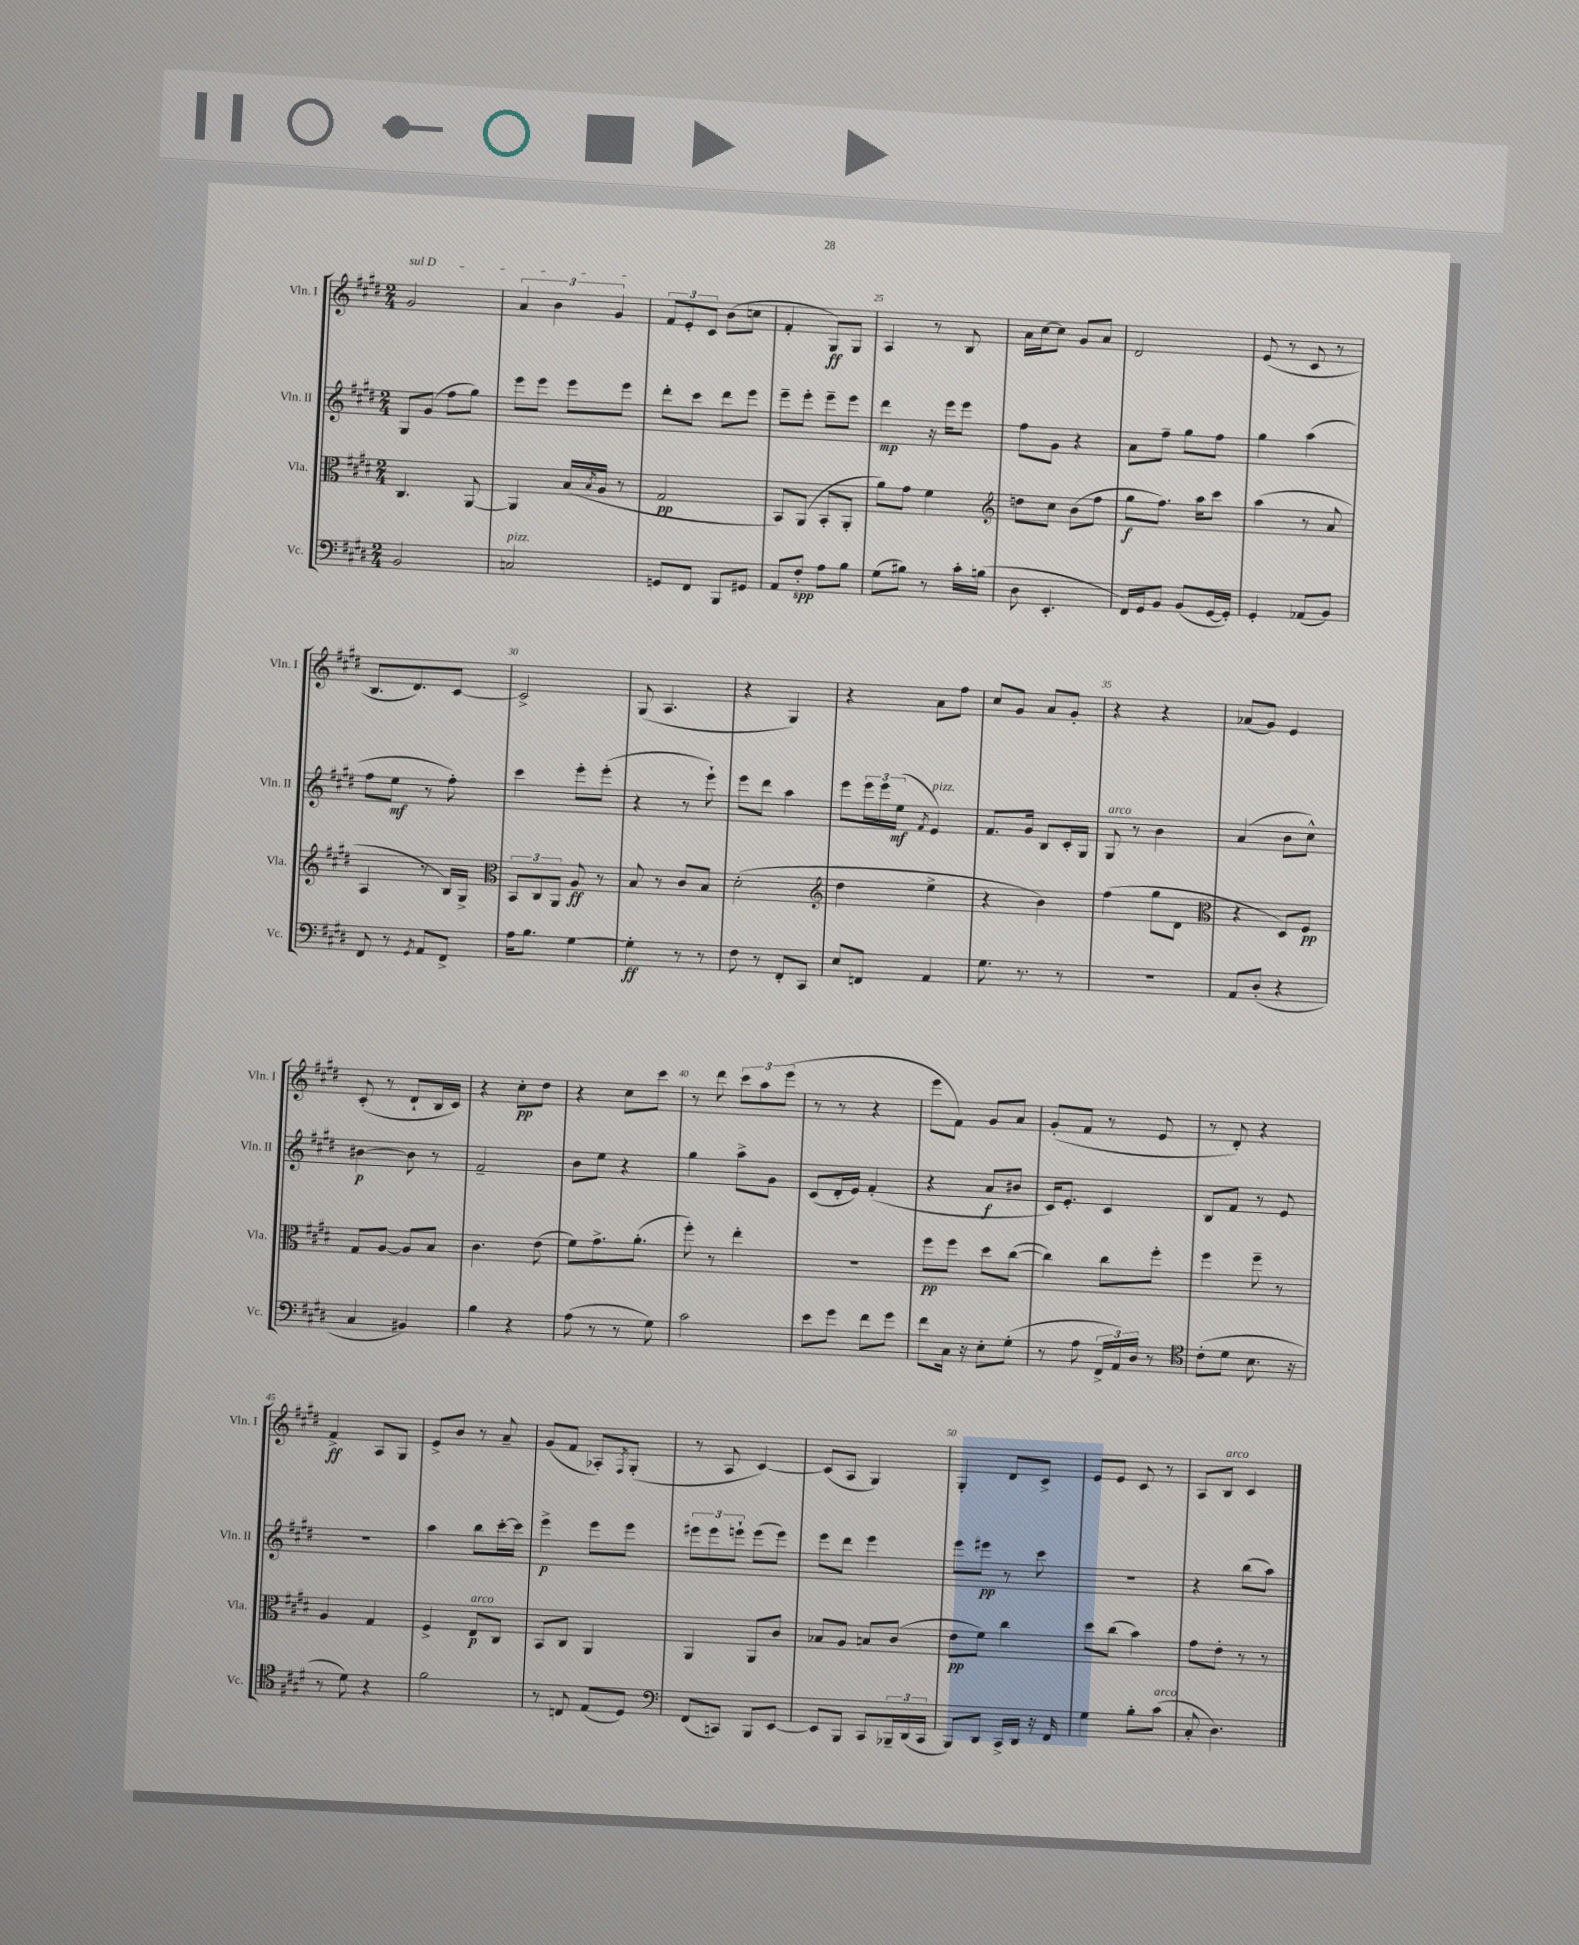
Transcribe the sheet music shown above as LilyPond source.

<<
\new StaffGroup <<
\new Staff = "s0" \with { instrumentName = "Vln. I" shortInstrumentName = "Vln. I" } {
    \clef treble \key e \major \numericTimeSignature \time 2/4
    \once \override TextSpanner.bound-details.left.text = \markup { \italic "sul D" } gis'2\startTextSpan |
    \tuplet 3/2 { a'4 b'4 gis'4\stopTextSpan } |
    \tuplet 3/2 { fis'8 e'8-. cis'8 } b'8( c''8 |
    fis'4-. gis8\ff) gis8 |
    a4 r8 b8 |
    a'16 cis''16~ cis''8 gis'8 a'8 |
    dis'2 |
    e'8( r8 cis'8 r8 |
    b8. dis'8.) cis'8~ |
    cis'2-> |
    gis8( a4. |
    r4 gis4) |
    r4 a'8 fis''8 |
    cis''8 gis'8 a'8 gis'8-. |
    r4 r4 |
    aes'8( gis'8) e'4 |
    cis'8-.( r8 dis'8-! b16 cis'16) |
    r4 cis''8-.\pp dis''8 |
    r4 cis''8 cis'''8 |
    r8 dis'''8 \tuplet 3/2 { cis'''8 a''8 e'''8( } |
    r8 r8 r4 |
    e'''8 fis'8) gis'8 a'8 |
    gis'8-.( fis'8 r8 e'8 |
    r8 dis'8-.) r4 |
    fis'4->\ff a8 gis8 |
    e'8-> b'8 r8 a'8-- |
    gis'8( fis'8 aes8-.) \acciaccatura { fis8 } gis8-.( |
    r8 a8 cis'4~) |
    cis'8( a8 gis4) |
    gis4-. dis'8 cis'8-> |
    e'8 e'8 cis'8 r8 |
    a8 b8^\markup { \italic "arco" } cis'4 \bar "|." |
}
\new Staff = "s1" \with { instrumentName = "Vln. II" shortInstrumentName = "Vln. II" } {
    \clef treble \key e \major \numericTimeSignature \time 2/4
    gis8 gis'8( fis''8 gis''8) |
    e'''8 e'''8 e'''8 e'''8 |
    dis'''8-. cis'''8 dis'''8 e'''8 |
    e'''8-- e'''8-. e'''8-- e'''8 |
    dis'''4\mp r16 e'''16 e'''8 |
    fis''8 gis'8 r4 |
    a'8 fis''8-- gis''8 fis''8 |
    gis''4 a''4( |
    fis''8 e''8\mf r8 fis''8-.) |
    cis'''4 e'''8-. e'''8-.( |
    r4 r8 e'''8-!) |
    e'''8 dis'''8 a''4 |
    e'''8 \tuplet 3/2 { e'''16 e'''16 e''16\mf( } \acciaccatura { fis'8 } e'4^\markup { \italic "pizz." }) |
    fis'8. gis'16 b8 cis'16-. gis16 |
    gis8^\markup { \italic "arco" } r8 b'4 |
    a'4( b'8 cis''8-^) |
    bis'4~\p bis'8 r8 |
    fis'2-- |
    b'8 e''8 r4 |
    gis''4 a''8-> gis'8 |
    cis'8( dis'16-. e'16) fis'4-.( |
    r4 a'8\f bis'8 |
    cis'16) e'8.-. cis'4 |
    b8 fis'8 r8 e'8 |
    R2 |
    a''4 b''8 cis'''16~-. cis'''16 |
    e'''4->\p e'''8 e'''8 |
    \tuplet 3/2 { eis'''8 eis'''8 e'''8-! } e'''8( e'''8) |
    e'''8 dis'''8 e'''4 |
    e'''8 eis'''8\pp r8 cis'''8 |
    R2 |
    r4 b''8( a''8) \bar "|." |
}
\new Staff = "s2" \with { instrumentName = "Vla." shortInstrumentName = "Vla." } {
    \clef alto \key e \major \numericTimeSignature \time 2/4
    cis4. a,8~ |
    a,4 b16( \acciaccatura { b8 } a16 r8 |
    gis2\pp |
    b,8) a,8( b,8-. a,8-. |
    a'8) gis'8 fis'4 |
    \clef treble d''8 cis''8 b'8( fis''8 |
    gis''8\f fis''8.) a''16 cis'''8 |
    a''4( r8 a'8 |
    a4 r8 b16) gis16-> |
    \clef alto \tuplet 3/2 { b,8 cis8 a,8 } a8\ff r8 |
    b8 r8 cis'8 b8 |
    dis'2-.( |
    \clef treble dis''4 e''4-> |
    r4 b'4) |
    fis''4( gis''8 dis'8 |
    \clef alto r4 dis8) fis8\pp |
    gis8 a8~ a8 b8 |
    cis'4. e'8( |
    fis'8) gis'8.-> a'8.-.( |
    fis''8-.) r8 e''4-. |
    r2 |
    fis''8\pp fis''8 dis''8 cis''8~( |
    cis''4) cis''8 fis''8-. |
    fis''4 fis''8-- r8 |
    a4 gis4 |
    fis4-> e8\p^\markup { \italic "arco" } cis8 |
    b,8 cis8 a,4 |
    a,4 a,8 cis'8 |
    bes8 a8 b8 cis'8( |
    e'8\pp fis'8) cis''4 |
    dis''8 cis''8( b'4) |
    gis'8 e'8-. r8 r8 \bar "|." |
}
\new Staff = "s3" \with { instrumentName = "Vc." shortInstrumentName = "Vc." } {
    \clef bass \key e \major \numericTimeSignature \time 2/4
    b,2 |
    c2^\markup { \italic "pizz." } |
    g,8 fis,8 b,,8 gis,8 |
    a,8 fis8-.\spp a8 b8 |
    gis8( bis8) r8 cis'16-. b16( |
    dis8 e,4.-. |
    fis,16) gis,16 b,8 b,8( gis,16~ gis,16-.) |
    gis,4-. aes,8( b,8) |
    fis,8 r8 \acciaccatura { gis,8 } a,8 fis,8-> |
    a16 b8. gis4~ |
    gis4-.\ff r8 r8 |
    fis8 r8 fis,8-. cis,8 |
    e8 f,8 a,4 |
    gis8. r8. r8 |
    r2 |
    a,8 dis8-.( r4 |
    cis4 bis,4) |
    b4 r4 |
    a8( r8 r8 gis8) |
    cis'2 |
    e'8 gis'8 fis'8 gis'8 |
    fis'8 cis16 r16 e8-. gis8-.( |
    r8 a8 \tuplet 3/2 { fis,16-> a,16) dis16 } r8 |
    \clef tenor cis'8-.( dis'8 b8. r16 |
    r8 dis'8) r4 |
    fis'2 |
    r8 c8 e8( dis8) |
    \clef bass fis,8( c,8) b,,8 e,8~ |
    e,8 b,,8 cis,8 \tuplet 3/2 { bes,,16-- dis,16( cis,16 } |
    b,,8) dis,8 cis,16-> dis,16 r16 fis,16 |
    gis4 b8-. cis'8^\markup { \italic "arco" }( |
    cis8-. dis4.) \bar "|." |
}
>>
>>
\layout { \context { \Score currentBarNumber = #21 \override BarNumber.break-visibility = ##(#f #t #t) barNumberVisibility = #(every-nth-bar-number-visible 5) } }
